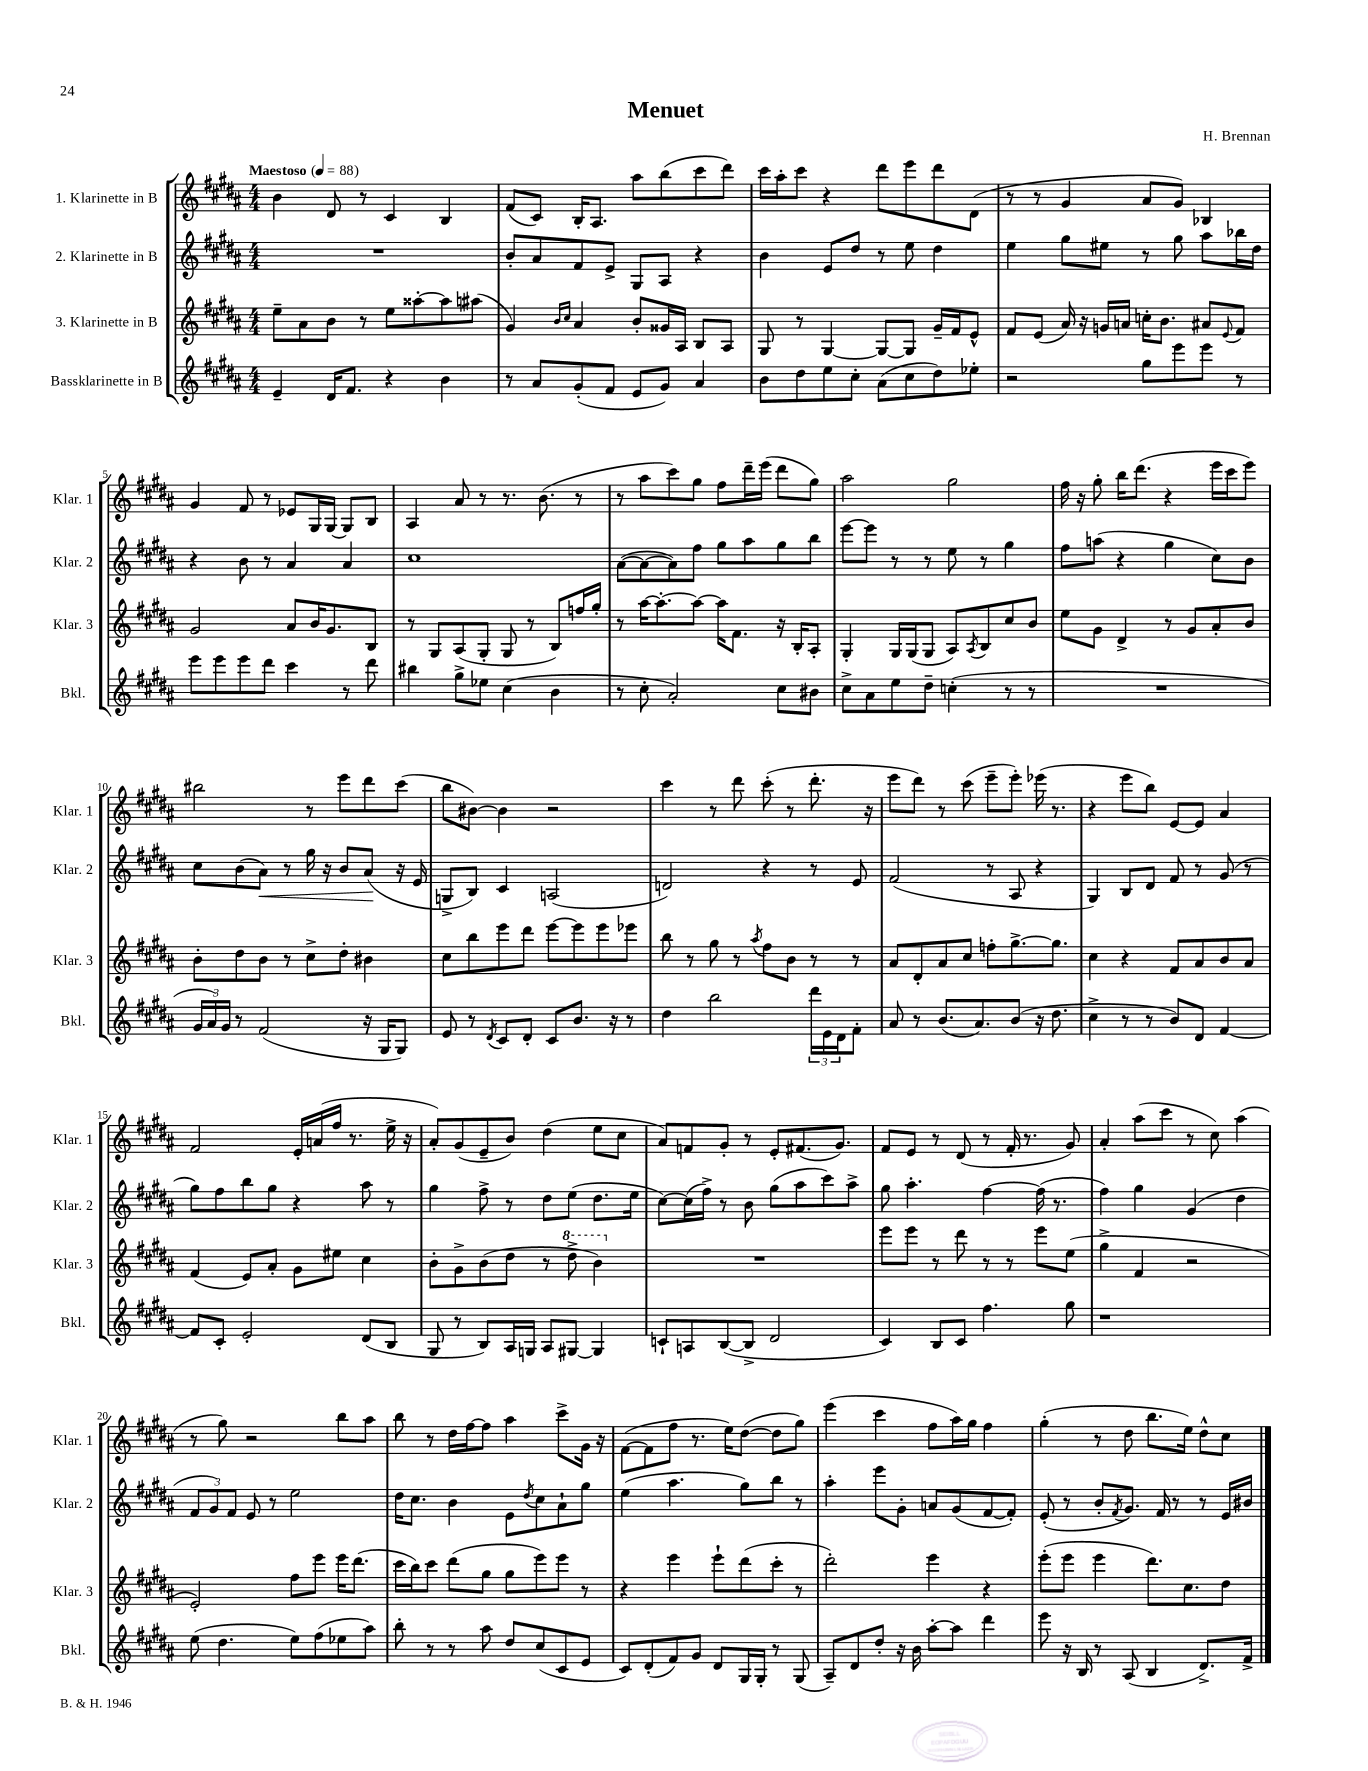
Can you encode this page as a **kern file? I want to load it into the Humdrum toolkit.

**kern	**kern	**kern	**dynam	**kern
*part4	*part3	*part2	*part2	*part1
*staff4	*staff3	*staff2	*staff2	*staff1
*I"Bassklarinette in B	*I"3. Klarinette in B	*I"2. Klarinette in B	*	*I"1. Klarinette in B
*I'Bkl.	*I'Klar. 3	*I'Klar. 2	*	*I'Klar. 1
*clefG2	*clefG2	*clefG2	*	*clefG2
*k[f#c#g#d#a#]	*k[f#c#g#d#a#]	*k[f#c#g#d#a#]	*	*k[f#c#g#d#a#]
*M4/4	*M4/4	*M4/4	*	*M4/4
*MM88	*MM88	*MM88	*	*MM88
=1	=1	=1	=1	=1
!	!	!	!	!LO:TX:a:B:t=Maestoso
4e~/	8ee~\L	1r	.	4b\
.	8a#\	.	.	.
16d#/KL	8b\J	.	.	8d#/
8.f#/J	.	.	.	.
.	8r	.	.	8r
4r	8ee\L	.	.	4c#/
.	[8aa##X'\	.	.	.
4b\	8aa##\]	.	.	4B/
.	(8aa#X\J	.	.	.
=2	=2	=2	=2	=2
8r	4g#/)	8b'/L	.	(8f#/L
8a#/L	.	8a#/	.	8c#/J)
.	16qqb/LL	.	.	.
.	16qqcc#/JJ	.	.	.
(8g#'/	4a#/	8f#/	.	16B'/KL
.	.	.	.	8.A#/J
8f#/J	.	8e^/J	.	.
8e/L	8b'/L	8G#/L	.	8aa#\L
8g#/J)	16g##X/L	8A#/J	.	(8bb\
.	16A#/JJ	.	.	.
4a#/	8B/L	4r	.	8ccc#\
.	8A#/J	.	.	8ddd#\J)
=3	=3	=3	=3	=3
8b\L	8G#/	4b\	.	16ccc#\LL
.	.	.	.	16aa#'\J
8dd#\	8r	.	.	8ccc#\J
8ee\	[4G#/	8e/L	.	4r
8cc#'\J	.	8dd#/J	.	.
(8a#\L	8G#/L_	8r	.	8ddd#\L
8cc#\	8G#/J]	8ee\	.	8eee\
8dd#\)	16g#~/LL	4dd#\	.	8ddd#\
.	16f#/J	.	.	.
8ee-X'\J	8e^^/J	.	.	(8d#\J
=4	=4	=4	=4	=4
2r	8f#/L	4ee\	.	8r
.	(8e/J	.	.	8r
.	16a#/)	8gg#\L	.	4g#/
.	16r	.	.	.
.	16gn/LL	8ee#X\J	.	.
.	16an/JJ	.	.	.
8gg#\L	16ccn'\KL	8r	.	8a#/L
.	8.b\J	.	.	.
8eee\	.	8gg#\	.	8g#/J)
8eee\J	8a#X/L	8aa#\L	.	4B-X/
.	8qqe/	.	.	.
8r	8f#/J	16bb-X\L	.	.
.	.	16dd#\JJ	.	.
!!LO:LB:g=z
=5	=5	=5	=5	=5
8eee\L	2g#/	4r	.	4g#/
8eee\	.	.	.	.
8eee\	.	8b\	.	8f#/
8ddd#\J	.	8r	.	8r
4ccc#\	8a#/L	4a#/	.	8e-X/L
.	16b/K	.	.	16G#/L
.	8.g#/	.	.	[16G#/JJ
8r	.	4a#/	.	8G#/L]
8ddd#\	8B/J	.	.	8B/J
=6	=6	=6	=6	=6
4bb#X\	8r	1cc#	.	4A#/
.	8G#/L	.	.	.
8gg#^\L	(8A#/	.	.	8a#/
8ee-X\J	8G#'/J	.	.	8r
(4cc#\	8G#/	.	.	8.r
.	8r	.	.	.
.	.	.	.	(8.b\
4b\	8B/L)	.	.	.
.	16ffn/L	.	.	8r
.	16gg#'/JJ	.	.	.
=7	=7	=7	=7	=7
8r	8r	([8a#\L	.	8r
8cc#'\	[16aa#\KL	8a#\_	.	8aa#\L
.	8.aa#'\_	.	.	.
2a#'/)	.	8a#\])	.	8ccc#\)
.	8aa#\J_	8ff#\J	.	8gg#\J
.	16aa#\KL]	8gg#\L	.	8ff#\L
.	8.f#\J	.	.	.
.	.	8aa#\	.	16ddd#~\L
.	.	.	.	(16eee\JJ
8cc#\L	16r	8gg#\	.	8ddd#\L
.	16B'/KL	.	.	.
8b#X\J	8A#'/J	8bb\J	.	8gg#\J)
=8	=8	=8	=8	=8
8cc#^\L	4G#'/	[8eee\L	.	2aa#\
8a#\	.	8eee\J]	.	.
8ee\	16G#/LL	8r	.	.
.	(16G#/J	.	.	.
8dd#~\J	8G#/J	8r	.	.
(4ccn'\	8A#/L)	8ee\	.	2gg#\
.	8qA#/	.	.	.
.	8B/	8r	.	.
8r	8cc#/	4gg#\	.	.
8r	8b/J	.	.	.
=9	=9	=9	=9	=9
1r	8ee\L	8ff#\L	.	16ff#\
.	.	.	.	16r
.	8g#\J	(8aan\J	.	8gg#'\
.	4d#^/	4r	.	16bb\KL
.	.	.	.	(8.ddd#\J
.	8r	4gg#\	.	4r
.	8g#/L	.	.	.
.	8a#'/	8cc#\L)	.	16eee\LL
.	.	.	.	16ccc#\J
.	8b/J	8b\J	.	8eee\J)
!!LO:LB:g=z
=10	=10	=10	=10	=10
24g#/LL	8b'\L	8cc#\L	.	2bb#X\
24a#/)	.	.	.	.
24g#/JJ	.	.	.	.
8r	8dd#\	(8b\	.	.
!	!	!	!LO:HP:b	!
(2f#/	8b\J	8a#\J)	<	.
.	8r	8r	.	.
.	8cc#^\L	16gg#\	.	8r
.	.	16r	.	.
.	8dd#'\J	8b/L	.	8eee\L
16r	4b#X\	(8a#/J	.	8ddd#\
16G#/KL	.	.	.	.
8G#/J)	.	16r	[	(8ccc#\J
.	.	16e/	.	.
=11	=11	=11	=11	=11
8e/	8cc#\L	8Gn^/L	.	8bb\L
8r	8bb\	8B/J)	.	[8b#X\J)
8qd#/	.	.	.	.
8c#/L	8eee\	4c#/	.	4b#\]
8d#'/J	8ddd#\J	.	.	.
8c#/L	[8eee\L	(2An/	.	2r
8.b/J	8eee\]	.	.	.
.	8eee\	.	.	.
16r	.	.	.	.
8r	8eee-X\J	.	.	.
=12	=12	=12	=12	=12
4dd#\	8bb\	2dn/)	.	4ccc#\
.	8r	.	.	.
2bb\	8gg#\	.	.	8r
.	8r	.	.	8ddd#\
.	8qaa#/	.	.	.
.	8ff#\L	4r	.	(8ccc#'\
.	8b\J	.	.	8r
24ddd#\LL	8r	8r	.	8.ddd#'\
24e\	.	.	.	.
24d#\J	.	.	.	.
8f#'\J	8r	8e/	.	.
.	.	.	.	16r
=13	=13	=13	=13	=13
8a#/	8a#/L	(2f#/	.	8eee\L
8r	8d#'/	.	.	8ddd#\J)
(8.b/L	8a#/	.	.	8r
.	8cc#/J	.	.	(8ccc#\
8.a#/)	.	.	.	.
.	8ffn'\L	8r	.	8eee~\L
(8b/J	[8.gg#^\	8A#/	.	8eee'\J)
16r	.	4r	.	(16eee-X\
8.dd#\	8.gg#\J]	.	.	8.r
=14	=14	=14	=14	=14
4cc#^\	4cc#\	4G#/)	.	4r
8r	4r	8B/L	.	8eee\L
8r	.	8d#/J	.	8bb\J)
8b/L)	8f#/L	8f#/	.	[8e/L
8d#/J	8a#/	8r	.	8e/J]
[4f#/	8b/	(8g#/	.	4a#/
.	8a#/J	8r	.	.
!!LO:LB:g=z
=15	=15	=15	=15	=15
8f#/L]	(4f#/	8gg#\L)	.	2f#/
8c#'/J	.	8ff#\	.	.
2e'/	8e/L)	8bb\	.	.
.	8a#'/J	8gg#\J	.	.
.	8g#\L	4r	.	16e'/LL
.	.	.	.	(16an/
.	8ee#X\J	.	.	16ff#/JJ
.	.	.	.	8.r
(8d#/L	4cc#\	8aa#\	.	.
8B/J	.	8r	.	16ee^\
.	.	.	.	16r
=16	=16	=16	=16	=16
8G#/	8b'\L	4gg#\	.	8a#'/L)
8r	8g#^\	.	.	(8g#/
8B/L)	(8b\	8ff#^\	.	8e~/
16A#/L	8dd#\J	8r	.	8b/J)
16Gn/JJ	.	.	.	.
8A#/L	8r	8dd#\L	.	(4dd#\
*	*8va	*	*	*
[8G#X/J	8ddd#^\	(8ee\J	.	.
4G#/]	4bb\)	8.dd#\L	.	8ee\L
.	.	.	.	8cc#\J
.	.	16ee\Jk	.	.
=17	=17	=17	=17	=17
*	*X8va	*	*	*
8cn`/L	1r	[8cc#\L)	.	8a#/L)
8An/	.	(16cc#\L]	.	8fn/
.	.	16ff#^\JJ)	.	.
([8B/	.	8r	.	8g#'/J
8B^/J]	.	8b\	.	8r
2d#/	.	(8gg#\L	.	8e'/L
.	.	8aa#\	.	(8.f#X/
.	.	8ccc#\)	.	.
.	.	.	.	8.g#/J)
.	.	8aa#^\J	.	.
=18	=18	=18	=18	=18
4c#/)	8eee\L	8gg#\	.	8f#/L
.	8eee\J	4.aa#'\	.	8e/J
8B/L	8r	.	.	8r
8c#/J	8ddd#\	.	.	(8d#/
4.ff#\	8r	[4ff#\	.	8r
.	8r	.	.	16f#'/
.	.	.	.	8.r
.	8eee\L	(16ff#\]	.	.
.	.	8.r	.	.
8gg#\	(8ee\J	.	.	8g#/)
=19	=19	=19	=19	=19
1r	4gg#^\	4ff#\)	.	4a#'/
.	4f#/	4gg#\	.	(8aa#\L
.	.	.	.	8ccc#\J
.	2r	(4g#/	.	8r
.	.	.	.	8cc#\)
.	.	4dd#\	.	(4aa#\
!!LO:LB:g=z
=20	=20	=20	=20	=20
(8ee\	2e'/)	12f#/L	.	8r
.	.	12g#/)	.	.
4.dd#\	.	.	.	8gg#\)
.	.	12f#/J	.	.
.	.	8e/	.	2r
.	.	8r	.	.
8ee\L)	8ff#\L	2ee\	.	.
(8ff#\	8eee\J	.	.	.
8ee-X\	16eee\KL	.	.	8bb\L
.	(8.ddd#\J	.	.	.
8aa#\J)	.	.	.	8aa#\J
=21	=21	=21	=21	=21
8bb'\	16ccc#\LL	16dd#\KL	.	8bb\
.	16bb\J)	8.cc#\J	.	.
8r	8ccc#\J	.	.	8r
8r	(8ddd#\L	4b\	.	16dd#\LL
.	.	.	.	[16ff#\J
8aa#\	8gg#\J	.	.	8ff#\J]
8dd#/L	8gg#\L	8e\L	.	4aa#\
.	.	8qdd#/	.	.
(8cc#/	8eee\)	8cc#\	.	.
8c#/	8eee\J	8a#`\	.	8ccc#^\L
8e/J	8r	8gg#\J	.	16g#\Jk
.	.	.	.	16r
=22	=22	=22	=22	=22
8c#/L)	4r	(4ee\	.	([8f#\L
(8d#'/	.	.	.	8f#\]
8f#/)	4eee\	4.aa#\	.	8ff#\J
8g#/J	.	.	.	8.r
8d#/L	8eee`\L	.	.	.
.	.	.	.	16ee\KL)
16G#/L	(8ddd#\	8gg#\L)	.	([8dd#\J
16G#'/JJ	.	.	.	.
8r	8ccc#'\J	8bb\J	.	8dd#\L]
(8G#/	8r	8r	.	8gg#\J)
=23	=23	=23	=23	=23
8A#~/L)	2ddd#'\)	4aa#'\	.	(4eee\
8d#/	.	.	.	.
8dd#'/J	.	8eee\L	.	4ccc#\
16r	.	8g#'\J	.	.
16b\	.	.	.	.
[8aa#'\L	4eee\	8an/L	.	8ff#\L
8aa#\J]	.	(8g#/	.	16aa#\L)
.	.	.	.	16gg#\JJ
4ddd#\	4r	[8f#/	.	4ff#\
.	.	8f#'/J])	.	.
=24	=24	=24	=24	=24
8eee\	(8eee'\L	(8e'/	.	(4gg#'\
16r	8eee\J	8r	.	.
16B/	.	.	.	.
8r	4eee\	8b'/L	.	8r
.	.	8qf#/	.	.
(8A#/	.	8.g#/J)	.	8dd#\
4B/	8.ddd#\L)	.	.	8.bb\L
.	.	16f#/	.	.
.	.	8r	.	.
.	8.cc#\	.	.	16ee\Jk)
8.d#^/L)	.	8r	.	8dd#^^\L
.	8dd#\J	16e/LL	.	8cc#\J
16f#^/Jk	.	16b#X/JJ	.	.
==	==	==	==	==
*-	*-	*-	*-	*-
